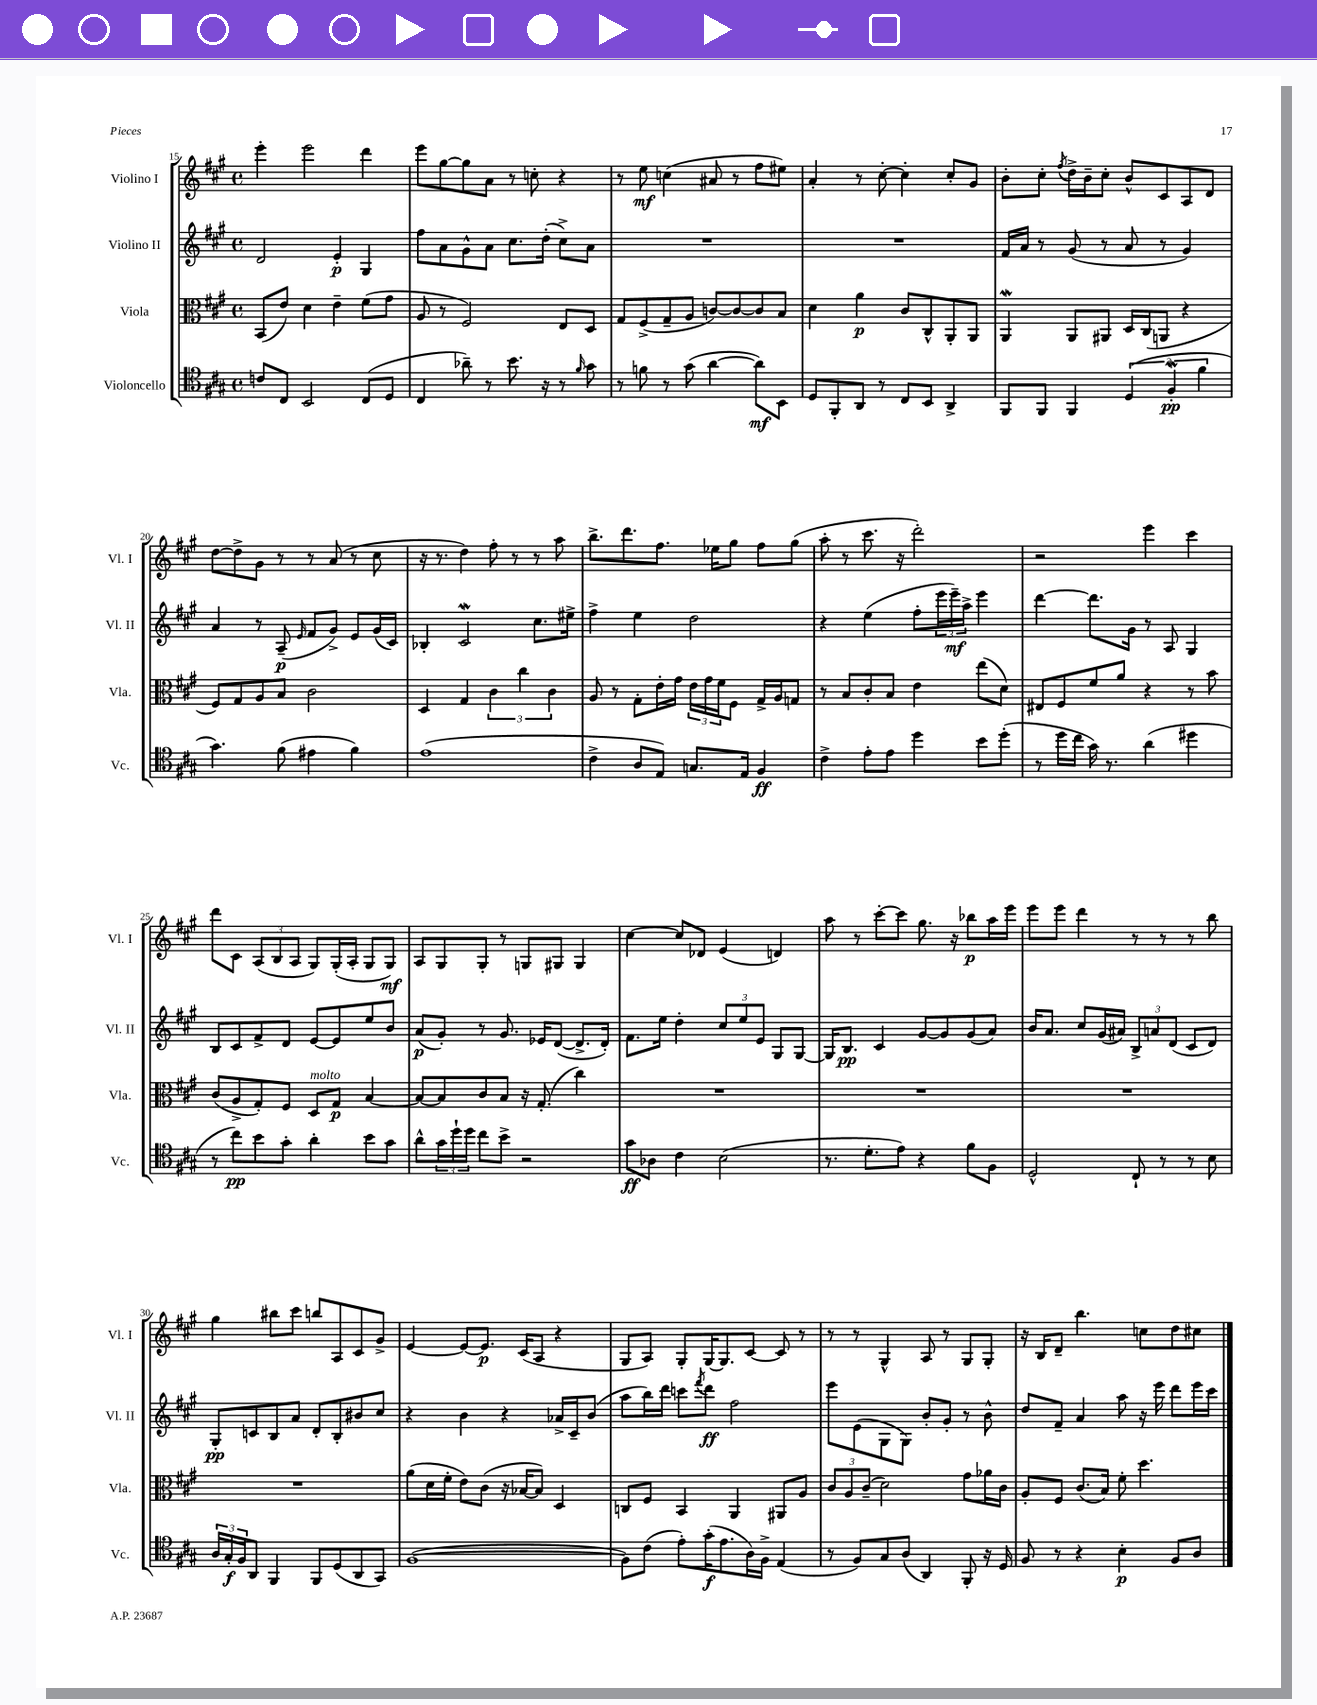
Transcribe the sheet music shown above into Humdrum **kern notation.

**kern	**kern	**kern	**kern
*staff4	*staff3	*staff2	*staff1
*clefC4	*clefC3	*clefG2	*clefG2
*k[f#c#g#]	*k[f#c#g#]	*k[f#c#g#]	*k[f#c#g#]
*M4/4	*M4/4	*M4/4	*M4/4
*met(c)	*met(c)	*met(c)	*met(c)
8c/L	(8BB/L	2d/	4eee'\
8C#/J	8e/J)	.	.
2BB/	4d\	.	2eee\
.	4e~\	4e'/	.
(8C#/L	(8f#\L	4G#/	4ddd\
8D/J	8g#\J	.	.
=	=	=	=
4C#/	8A/	8ff#\L	8eee\L
.	8r	8a\	[8gg#\
8a-~\)	2F#/)	8g#^^\	8gg#\]
8r	.	8a\J	8a\J
8.b\	.	8.cc#\L	8r
.	.	.	8cc'\
16r	.	(16dd'\Jk	.
8r	8E/L	8cc#^\L)	4r
16qqf#/	.	.	.
8g#\	8D/J	8a\J	.
=	=	=	=
8r	8G#/L	1r	8r
8f\	(8F#^/	.	8ee\
8r	8G#~/	.	(4cc\
(8g#\	8A/J	.	.
[4a\	[8c/L)	.	8a#/
.	8c/_	.	8r
8a\]L)	8c/]	.	8ff#\L
8BB\J	8B/J	.	8ee#\J)
=	=	=	=
8D/L	4d\	1r	4a'/
8FF#'/	.	.	.
8AA/J	4a\	.	8r
8r	.	.	[8cc#'\
8C#/L	8c#/L	.	4cc#'\]
8BB/J	8C#^^/	.	.
4AA^/	8AA'/	.	8cc#'/L
.	8AA/J	.	8g#/J
=	=	=	=
8FF#/L	4AA/	16f#/LL	8b'\L
.	.	16a/JJ	.
8FF#/J	.	8r	8cc#'\J
.	.	.	8qff#/
4FF#/	8AA/L	(8g#/	16dd^\LL
.	.	.	16b~\J
.	8AA#/J	8r	8cc#'\J
(6D/	16D/LL	8a/	8b^^/L
.	(16C#/J	.	.
.	8AA/J	8r	8c#/
6F#'/	.	.	.
.	4r	4g#/)	8A/
6f#\	.	.	.
.	.	.	8d/J
=	=	=	=
4.g#\)	8F#/L)	4a/	[8dd\L
.	8G#/	.	8dd^\]
.	8A/	8r	8g#\J
(8f#\	8B/J	(8A~/	8r
.	.	16qqe/	.
4e#\	2c#\	8f#/L	8r
.	.	8g#^/J)	(8a/
4f#\)	.	8e/L	8r
.	.	(16g#/L	8cc#\
.	.	16c#/JJ)	.
=	=	=	=
(1e	4D/	4B-'/	16r
.	.	.	8.r
.	4G#/	2c#/	4dd\)
.	6c#\	.	8ff#'\
.	.	.	8r
.	6cc#\	.	.
.	.	8.cc#\L	8r
.	6c#\	.	.
.	.	.	8aa\
.	.	16ee#^\Jk	.
=	=	=	=
4c#^\	8A/	4ff#^\	8.bb^\L
.	8r	.	.
.	.	.	8.ddd\
8A/L	8G#'\L	4ee\	.
8E/J)	16e'\L	.	8.ff#\J
.	16g#\JJ	.	.
8.G/L	24e\LL	2dd\	.
.	24g#\	.	.
.	.	.	16ee-\LK
.	24f#\J	.	.
.	8F#\J	.	8gg#\J
16E/Jk	.	.	.
4F#/	16G#^/LL	.	8ff#\L
.	16A/J	.	.
.	8G/J	.	(8gg#\J
=	=	=	=
4c#^\	8r	4r	8aa'\
.	8B/L	.	8r
8e'\L	8c#'/	(4ee\	8.ccc#\
8e\J	8B/J	.	.
.	.	.	16r
4dd\	4e\	8ff#'\L	2ddd'\)
.	.	24eee\L	.
.	.	24eee~\)	.
.	.	24aa^\JJ	.
8b\L	(8ee\L	4eee\	.
(8dd'\J	8d\J)	.	.
=	=	=	=
8r	8E#/L	[4ddd\	2r
16dd\LL	8F#/	.	.
16cc#\JJ	.	.	.
16g#\)	8f#/	8.ddd\]L	.
8.r	.	.	.
.	8a/J	.	.
.	.	16g#\Jk	.
(4a\	4r	8r	4eee\
.	.	8A/	.
4dd#\	8r	4G#/	4ccc#\
.	8b\	.	.
=	=	=	=
8r	(8c#/L	8B/L	8ddd\L
8cc#\L)	8A^/	8c#/	8c#\J
8b\	8G#'/)	8f#^/	(12A/L
.	.	.	12B/
8g#'\J	8F#/J	8d/J	.
.	.	.	12A/J
4a'\	8D/L	[8e/L	8G#/L)
.	8G#/J	8e/]	(16G#'/L
.	.	.	16A'/JJ
8b\L	[4B/	8ee/	8G#/L
8g#\J	.	8b/J	8G#/J)
=	=	=	=
8a^^\L	8B/_L	(8a/L	8A/L
24g#\L	8B/]	8g#'/J)	8G#/
24dd`\	.	.	.
24dd\JJ	.	.	.
8cc#\L	8c#/	8r	8G#'/J
8b^\J	8B/J	8.g#/	8r
2r	16r	.	8G/L
.	(8.G#'/	16e-/LK	.
.	.	([8d/J	8G#/J
.	4cc#\)	8.d^/]L	4G#/
.	.	16d'/Jk)	.
=	=	=	=
8g#\L	1r	8.f#\L	[4cc#\
8A-\J	.	.	.
.	.	16ee\Jk	.
4c#\	.	4dd'\	8cc#/]L
.	.	.	8d-/J
(2B\	.	12cc#/L	(4e/
.	.	12ee/	.
.	.	12e/J	.
.	.	8G#/L	4d/)
.	.	[8G#/J	.
=	=	=	=
8.r	1r	16G#/]LK	8aa\
.	.	8.B/J	.
.	.	.	8r
8.d'\L	.	.	.
.	.	4c#/	[8ccc#'\L
8e\J)	.	.	8ccc#\]J
4r	.	[8g#/L	8.gg#\
.	.	8g#/]	.
.	.	.	16r
8f#\L	.	(8g#/	8bb-\L
8F#\J	.	8a/J)	16aa\L
.	.	.	16eee\JJ
=	=	=	=
2D^^/	1r	16b/LK	8eee\L
.	.	8.a/J	.
.	.	.	8eee\J
.	.	8cc#/L	4ddd\
.	.	(16g#/L	.
.	.	16a#/JJ)	.
8C#`/	.	12B^/L	8r
.	.	12a/	.
8r	.	.	8r
.	.	(12d/J	.
8r	.	8c#/L	8r
8B\	.	8d/J)	8bb\
=	=	=	=
24A/LL	1r	8G#'/L	4gg#\
24G#'/	.	.	.
24F#/J	.	.	.
8AA/J	.	8c/	.
4FF#/	.	8B/	8bb#\L
.	.	8a/J	8ccc#\J
8FF#/L	.	8d'/L	8bb/L
(8D/	.	8B'/	8A/
8AA/	.	8b#/	8c#/
8GG#/J)	.	8cc#/J	8g#^/J
=	=	=	=
([1F#	(8a\L	4r	[4e/
.	16d\L	.	.
.	16f#'\JJ	.	.
.	8e\L)	4b\	8e/_L
.	(8c#\J	.	8.e/]J
.	16r	4r	.
.	[16B-/LK	.	(16c#/LK
.	8B-/]J)	.	8A/J
.	4D/	16a-^/LL	4r
.	.	16c#~/J	.
.	.	(8b/J	.
=	=	=	=
8F#\]L)	8C/L	8aa\L	8G#/L
(8c#\J	8F#/J	16bb\L)	8A/J)
.	.	16ddd\JJ	.
8e'\L)	4BB/	8ccc\L	8G#'/L
.	.	8qfff#/	.
(16g#'\K	.	8ddd\J	[16G#/K
8.e\	.	.	8.G#/]
.	4AA/	2ff#\	.
16A\L)	.	.	[8c#/J
16F#^\JJ	.	.	.
(4E/	8AA#/L	.	8c#/]
.	8A/J	.	8r
=	=	=	=
8r	12c#/L	8eee\L	8r
.	12A/	.	.
8F#/L)	.	(8e\	8r
.	(12c#~/J	.	.
8G#/	2d\)	8G#\	4G#^^/
(8A/J	.	8G#\J)	.
4AA/)	.	8b'/L	8A/
.	.	8g#'/J	8r
8FF#'/	8g#\L	8r	8G#/L
16r	16a-\L	8b^^\	8G#'/J
16D/	16c#\JJ	.	.
=	=	=	=
8F#/	8A'/L	8dd/L	16r
.	.	.	16B/LK
8r	8F#/J	8f#~/J	8d~/J
4r	(8.c#/L	4a/	4.bb\
.	16B/Jk)	.	.
4B'\	8f#'\	8aa\	.
.	4.dd\	16r	8cc\L
.	.	16eee\	.
8F#/L	.	8ddd\L	8dd\
8A/J	.	16eee\L	8cc#\J
.	.	16ccc#\JJ	.
==	==	==	==
*-	*-	*-	*-
